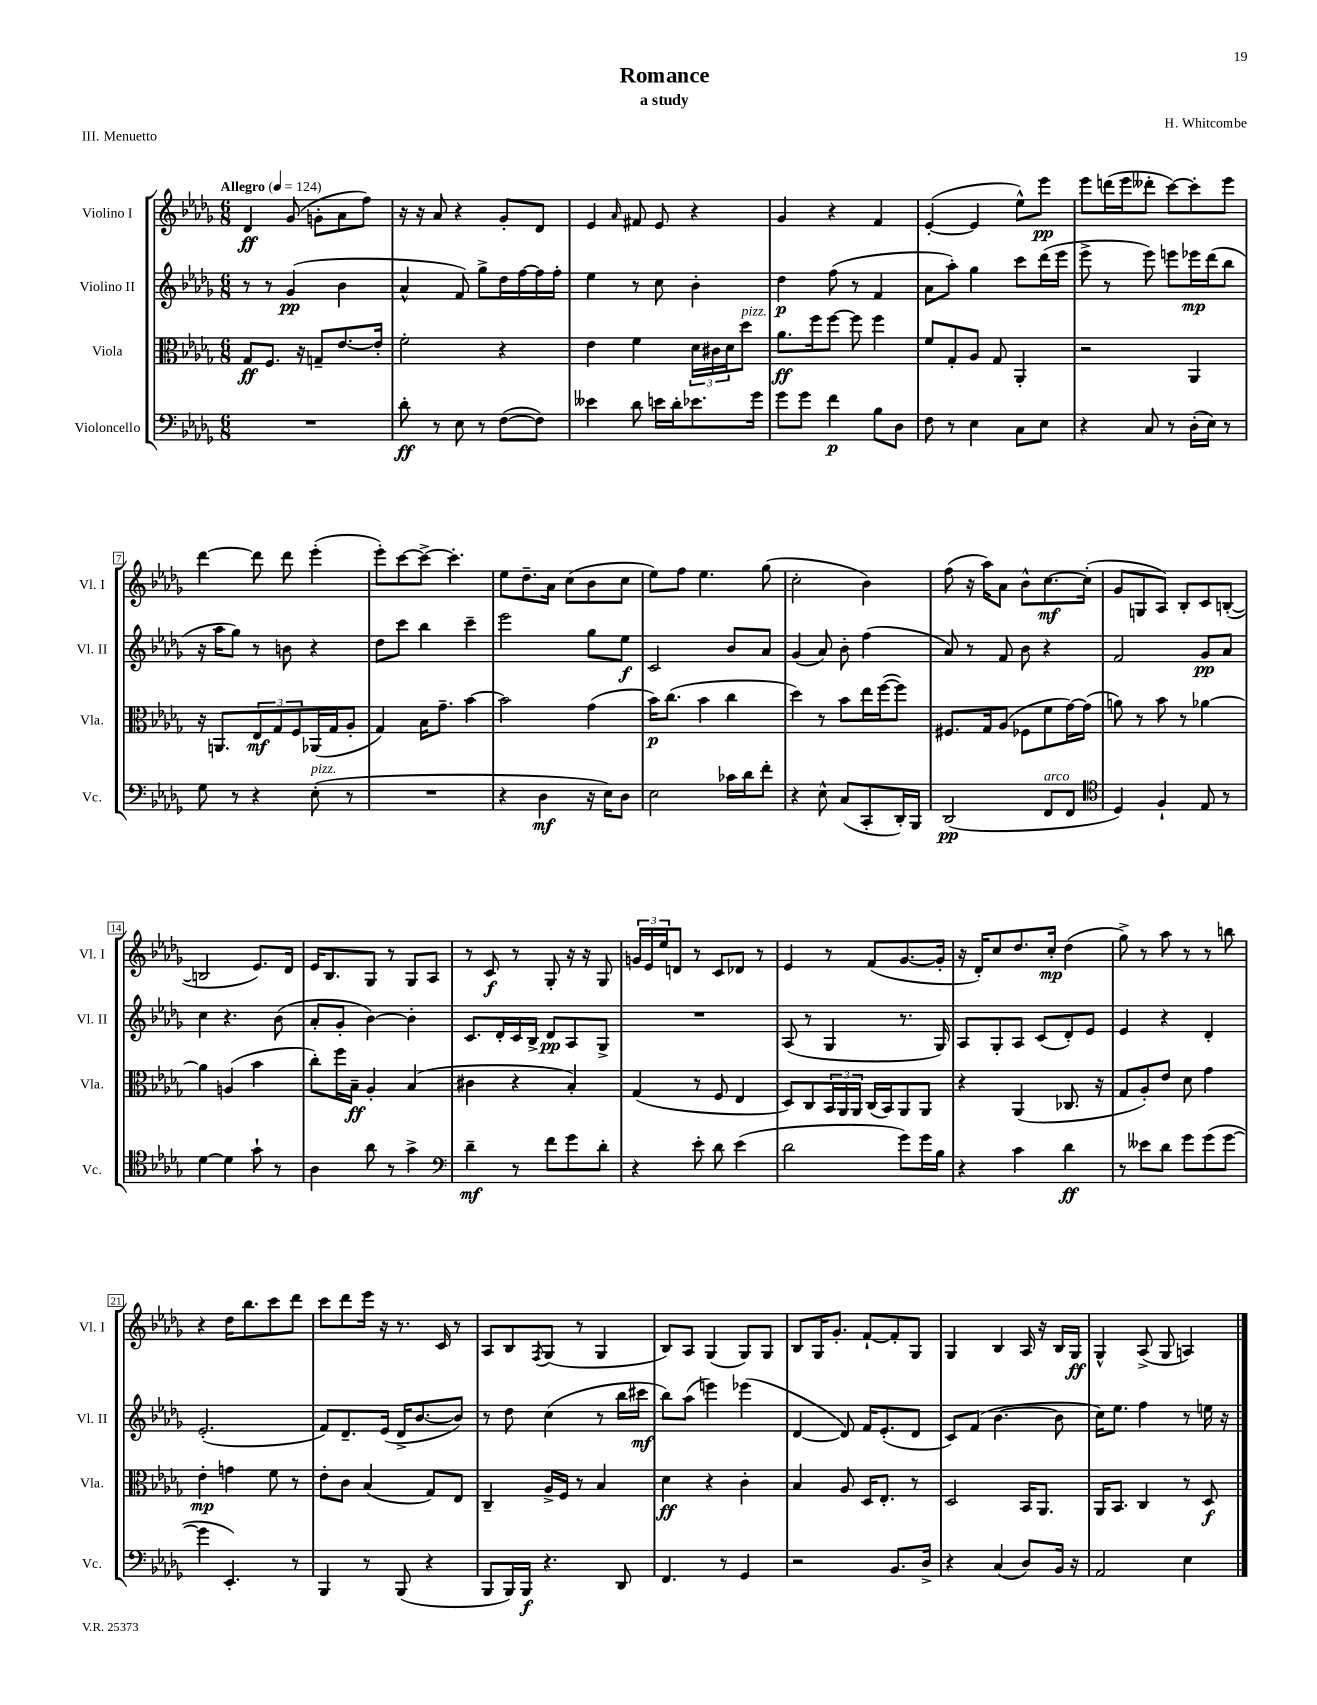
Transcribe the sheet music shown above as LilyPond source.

\header { title = "Romance" composer = "H. Whitcombe" subtitle = "a study" piece = "III. Menuetto" }
<<
\new StaffGroup <<
\new Staff = "s0" \with { instrumentName = "Violino I" shortInstrumentName = "Vl. I" } {
    \clef treble \key des \major \numericTimeSignature \time 6/8 \tempo "Allegro" 4 = 124
    des'4\ff ges'8( g'8-. aes'8 f''8) |
    r16 r16 aes'8 r4 ges'8-. des'8 |
    ees'4 \grace { aes'16 } fis'8 ees'8 r4 |
    ges'4 r4 f'4 |
    ees'4~-.( ees'4 ees''8-^) ees'''8\pp |
    ees'''8 d'''16( ees'''16 deses'''8-. c'''8~) c'''8-. ees'''8 |
    des'''4~ des'''8 des'''8 ees'''4-.( |
    ees'''8-.) c'''8~ c'''8~-> c'''4.-. |
    ees''8 des''8.-- aes'16 c''8( bes'8 c''8 |
    ees''8) f''8 ees''4. ges''8( |
    c''2-. bes'4) |
    f''8( r16 aes''16) aes'8 bes'8-^ c''8.~\mf c''16-.( |
    ges'8 g8 aes8) bes8-. c'8 b8~-.( |
    b2 ees'8.) des'16 |
    ees'16 bes8. ges8 r8 ges8 aes8 |
    r8 c'8\f r8 ges8-. r16 r16 ges8 |
    \tuplet 3/2 { g'16 ees'16 ees''16 } d'8 r8 c'8 des'8 r8 |
    ees'4 r8 f'8( ges'8.~ ges'16-. |
    r16 des'16-.) c''8 des''8. c''16-.\mp des''4( |
    ges''8->) r8 aes''8 r8 r8 b''8 |
    r4 des''16 bes''8. c'''8 des'''8 |
    c'''8 des'''8 ees'''16 r16 r8. c'16 r8 |
    aes8 bes8 \acciaccatura { f8 } ges8( r8 ges4 |
    bes8) aes8 ges4( ges8) ges8 |
    bes8 ges16 ges'8.-. f'8~-! f'8-. ges8 |
    ges4 bes4 aes16 r16 bes16 ges16\ff |
    ges4-^ aes8->( ges8 a4) \bar "|." |
}
\new Staff = "s1" \with { instrumentName = "Violino II" shortInstrumentName = "Vl. II" } {
    \clef treble \key des \major \numericTimeSignature \time 6/8
    r8 r8 ges'4\pp( bes'4 |
    aes'4-^ f'8) ges''8-> des''16 f''16~ f''16 f''16-. |
    ees''4 r8 c''8 bes'4-. |
    des''4\p f''8( r8 f'4 |
    aes'8 aes''8-.) ges''4 c'''8 des'''16( ees'''16 |
    ees'''8-> r8 ees'''8) e'''8 ees'''16\mp des'''16( bes''8 |
    r16 aes''16 ges''8) r8 b'8 r4 |
    des''8 c'''8 bes''4 c'''4-- |
    ees'''2 ges''8 ees''8\f |
    c'2 bes'8 aes'8 |
    ges'4( aes'8) bes'8-. f''4( |
    aes'8) r8 f'8 bes'8 r4 |
    f'2 ges'8\pp aes'8 |
    c''4 r4. bes'8( |
    aes'8-. ges'8-. bes'4~) bes'4-. |
    c'8. des'16-. c'16 bes16-> des'8\pp aes8 ges8-> |
    R2. |
    aes8( r8 ges4 r8. ges16) |
    aes8 ges8-. aes8 c'8( des'8-.) ees'8 |
    ees'4 r4 des'4-. |
    ees'2.-.( |
    f'8) des'8.-- ees'16( des'16-> bes'8.~ bes'8) |
    r8 des''8 c''4( r8 bes''16 cis'''16\mf |
    bes''8) aes''8( e'''4) ees'''4( |
    des'4~ des'8) f'16 ees'8.-.( des'8 |
    c'8) f'8( bes'4.~ bes'8 |
    c''16) ees''8. f''4 r8 e''16 r16 \bar "|." |
}
\new Staff = "s2" \with { instrumentName = "Viola" shortInstrumentName = "Vla." } {
    \clef alto \key des \major \numericTimeSignature \time 6/8
    ges8\ff f8. r16 g8-- ees'8.~ ees'16-. |
    f'2-. r4 |
    ees'4 f'4 \tuplet 3/2 { des'16 cis'16 des'16 } des''8^\markup { \italic "pizz." } |
    aes'8.\ff f''16 f''8~ f''8 f''4 |
    f'8 ges8-. aes8 ges8 aes,4-. |
    r2 aes,4 |
    r16 a,8. \tuplet 3/2 { ees8\mf ges8 f8 } aes,16( ges16 aes8-. |
    ges4) bes16 ges'8.-- bes'4~ |
    bes'2 ges'4( |
    bes'16\p) c''8.( bes'4 c''4 |
    des''4) r8 bes'8 ees''16 f''16~( f''8) |
    fis8. ges16 aes8( fes8 f'8 ges'16~) ges'16( |
    a'8) r8 bes'8 r8 aes'4~ |
    aes'4 a4( bes'4 |
    c''8-.) f''16 bes16--\ff aes4-. bes4( |
    cis'4 r4 bes4-.) |
    ges4( r8 f8 ees4 |
    des8) c8 \tuplet 3/2 { bes,16 aes,16 aes,16 } c16( bes,16) aes,8 aes,8 |
    r4 aes,4( ces8. r16 |
    ges8 aes8-.) ees'8 des'8 ges'4 |
    ees'4-.\mp g'4 f'8 r8 |
    ees'8-. c'8 bes4( ges8) ees8 |
    c4-- aes16-> f16 r8 bes4 |
    des'4\ff r4 c'4-. |
    bes4 aes8 des16 ees8.-. r8 |
    des2 bes,16 aes,8. |
    aes,16 bes,8. c4 r8 des8\f \bar "|." |
}
\new Staff = "s3" \with { instrumentName = "Violoncello" shortInstrumentName = "Vc." } {
    \clef bass \key des \major \numericTimeSignature \time 6/8
    R2. |
    des'8-.\ff r8 ees8 r8 f8~( f8) |
    eeses'4 des'8 e'16 des'16-. ees'8. ges'16 |
    ges'8 ges'8 f'4\p bes8 des8 |
    f8 r8 ees4 c8 ees8 |
    r4 c8 r8 des16-.( ees16) r8 |
    ges8 r8 r4 ees8-.^\markup { \italic "pizz." }( r8 |
    R2. |
    r4 des4\mf r16 ees16) des8 |
    ees2 ces'16 des'16 f'8-. |
    r4 ees8-^ c8( c,8-. des,16-.) bes,,16 |
    des,2\pp( f,8^\markup { \italic "arco" } f,8 |
    \clef tenor des4) f4-! ees8 r8 |
    des'4~ des'4 ges'8-! r8 |
    aes4 aes'8 r8 ges'4-> |
    \clef bass des'4--\mf r8 f'8 ges'8 des'8-. |
    r4 ees'8-. des'8 ees'4( |
    des'2 ges'8) ges'16 bes16 |
    r4 c'4 des'4\ff |
    r8 eeses'8 des'8 ges'8 ges'8( ges'8~ |
    ges'4 ees,4.-.) r8 |
    bes,,4 r8 bes,,8( r4 |
    bes,,8 bes,,16) bes,,16\f r4. des,8 |
    f,4. r8 ges,4 |
    r2 bes,8. des16-> |
    r4 c4( des8) bes,16 r16 |
    aes,2 ees4 \bar "|." |
}
>>
>>
\layout { \context { \Score \override BarNumber.stencil = #(make-stencil-boxer 0.1 0.3 ly:text-interface::print) } }
